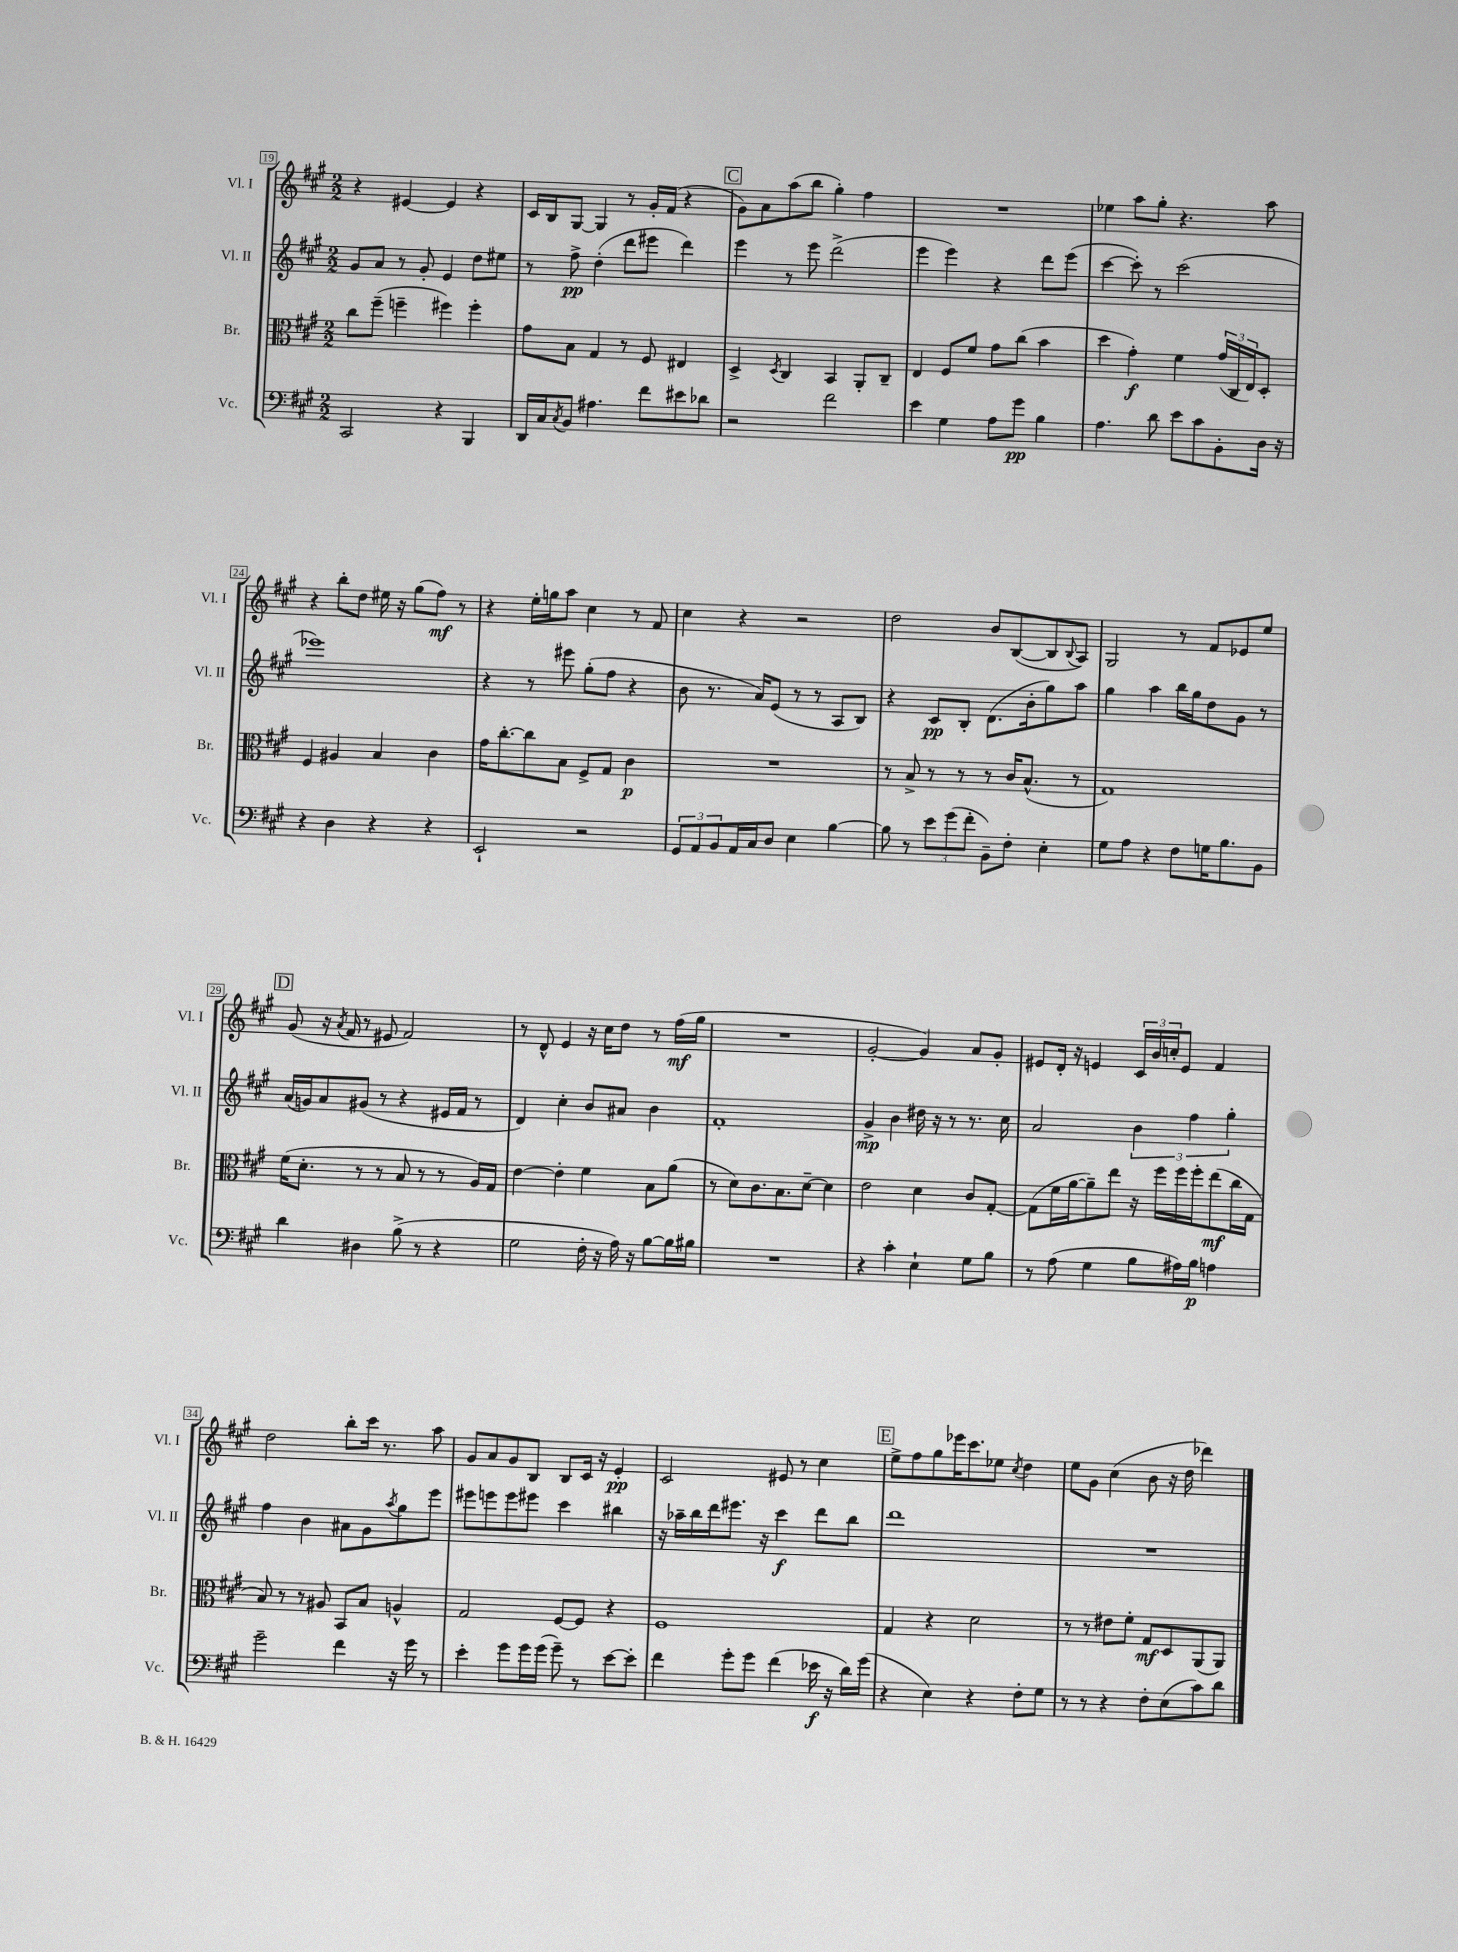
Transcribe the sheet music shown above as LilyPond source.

<<
\new StaffGroup <<
\new Staff = "s0" \with { instrumentName = "Vl. I" shortInstrumentName = "Vl. I" } {
    \clef treble \key a \major \numericTimeSignature \time 2/2
    r4 eis'4~ eis'4 r4 |
    cis'16 b16 gis8~ gis4 r8 gis'16-. fis'16( r4 |
    \mark \markup { \box "C" } gis'8) a'8 a''8( b''8 gis''4-.) fis''4 |
    R1 |
    ees''4 a''8 gis''8-. r4. a''8 |
    r4 b''8-. d''8 eis''16 r16 gis''8( fis''8\mf) r8 |
    r4 e''16-. g''16 a''8 cis''4 r8 fis'8 |
    cis''4 r4 r2 |
    d''2 b'8 b8~( b8 \appoggiatura { b8 } a8) |
    gis2 r8 fis'8 ees'8 e''8 |
    \mark \markup { \box "D" } gis'8( r16 \acciaccatura { a'8 } fis'16 r8 eis'8 fis'2) |
    r8 d'8-^ e'4 r16 cis''16 d''8 r8 fis''16\mf( gis''16 |
    R1 |
    gis'2~-. gis'4) a'8 gis'8-. |
    eis'8 d'16-. r16 e'4 \tuplet 3/2 { cis'16 b'16 c''16-. } e'8 fis'4 |
    d''2 b''8-. cis'''16 r8. a''8 |
    gis'8 a'8 gis'8 b8 b8 cis'16 r16 e'4-.\pp |
    cis'2 eis'8 r8 cis''4 |
    \mark \markup { \box "E" } e''8-> fis''8 gis''8 ees'''16 cis'''8. ees''8 \acciaccatura { cis''8 } d''4 |
    e''8 gis'8 cis''4( b'8 r16 d''16 des'''4) \bar "|." |
}
\new Staff = "s1" \with { instrumentName = "Vl. II" shortInstrumentName = "Vl. II" } {
    \clef treble \key a \major \numericTimeSignature \time 2/2
    gis'8 a'8 r8 gis'8-. e'4 d''8 eis''8 |
    r8 fis''8->\pp d''4-.( d'''8 eis'''8 d'''4) |
    \mark \markup { \box "C" } e'''4 r8 e'''8 d'''2->( |
    e'''4 e'''4) r4 d'''8 e'''8( |
    cis'''4~ cis'''8-.) r8 cis'''2( |
    ees'''1) |
    r4 r8 eis'''8 gis''8-.( fis''8 r4 |
    b'8 r8. a'16) e'8( r8 r8 a8 b8) |
    r4 cis'8\pp b8-. d'8.( b'16-. gis''8) a''8 |
    gis''4 a''4 b''16 gis''16 d''8 gis'8 r8 |
    \mark \markup { \box "D" } a'16( g'16) a'8 gis'8( r8 r4 eis'16 fis'16 r8 |
    d'4) cis''4-. b'8 ais'8 b'4 |
    fis'1-. |
    gis'4->\mp b'4 dis''16 r16 r8 r8. cis''16 |
    a'2 \tuplet 3/2 { b'4 fis''4 gis''4-. } |
    fis''4 b'4 ais'8 gis'8 \acciaccatura { a''8 } gis''8 e'''8 |
    eis'''8 e'''8 e'''8 eis'''8 cis'''4 bis''4 |
    r16 aes''16-- b''16 d'''16 eis'''8. r16 cis'''4\f d'''8 b''8 |
    \mark \markup { \box "E" } d'''1 |
    R1 \bar "|." |
}
\new Staff = "s2" \with { instrumentName = "Br." shortInstrumentName = "Br." } {
    \clef alto \key a \major \numericTimeSignature \time 2/2
    cis''8 fis''8--( f''4-- fis''4) fis''4-. |
    gis'8 b8 gis4 r8 fis8 eis4 |
    \mark \markup { \box "C" } d4-> \acciaccatura { d8 } cis4 b,4 a,8-. cis8-- |
    e4 fis8 fis'8 gis'8 cis''8( b'4 |
    d''4 gis'4-.\f) fis'4 \tuplet 3/2 { gis'16( cis16 e16) } d8-. |
    fis4 ais4 b4 cis'4 |
    gis'16 cis''8.~-. cis''8 b8 fis8-> gis8 cis'4\p |
    R1 |
    r8 b8-> r8 r8 r8 cis'16 b8.-^( r8 |
    gis1) |
    \mark \markup { \box "D" } fis'16( d'8.-. r8 r8 b8 r8 r8 a16) gis16 |
    e'4~ e'4-. fis'4 b8 a'8( |
    r8 d'8) cis'8. b8. d'8~-- d'4 |
    e'2 d'4 cis'8 gis8~-. |
    gis8( fis'16 a'16~ a'8--) e''8 r16 fis''16 fis''16 fis''16-. e''8\mf( cis''16 gis16 |
    b8) r8 r8 ais8 b,8 b8 a4-^ |
    gis2 fis8~ fis8 r4 |
    fis1 |
    \mark \markup { \box "E" } gis4 r4 d'2 |
    r8 r8 eis'8 fis'8-. gis8\mf d8 a,8( a,8) \bar "|." |
}
\new Staff = "s3" \with { instrumentName = "Vc." shortInstrumentName = "Vc." } {
    \clef bass \key a \major \numericTimeSignature \time 2/2
    cis,2 r4 b,,4 |
    d,16 cis16 \acciaccatura { cis8 } b,8 ais4. fis'8 eis'8 des'8 |
    \mark \markup { \box "C" } r2 fis'2 |
    e'4 gis4 a8 gis'8\pp b4 |
    a4. d'8 e'8 cis'8 b,8-. d16 r16 |
    r4 d4 r4 r4 |
    e,2-! r2 |
    \tuplet 3/2 { gis,8 a,8 b,8 } a,16 cis16 d8 e4 b4~ |
    b8 r8 \tuplet 3/2 { e'8 gis'8( fis'8-. } b,8--) fis8-. e4-. |
    gis8 a8 r4 fis8 g16 b8. b,8 |
    \mark \markup { \box "D" } d'4 dis4 b8->( r8 r4 |
    gis2 fis16-. r16 a16) r16 b8~ b16 bis16 |
    R1 |
    r4 cis'4-. e4-! gis8 b8 |
    r8 a8( gis4 b8 ais16) b16\p a4 |
    gis'2-- fis'4 r16 gis'16 r8 |
    e'4-. gis'8 gis'16 gis'16( gis'8--) r8 e'8~ e'8-. |
    fis'4 gis'8-. gis'8 fis'4( ees'16\f r16 d'16) gis'16( |
    \mark \markup { \box "E" } r4 e4) r4 fis8-. gis8 |
    r8 r8 r4 fis8-. e8( cis'8) d'8 \bar "|." |
}
>>
>>
\layout { \context { \Score currentBarNumber = #19 \override BarNumber.stencil = #(make-stencil-boxer 0.1 0.3 ly:text-interface::print) } }
